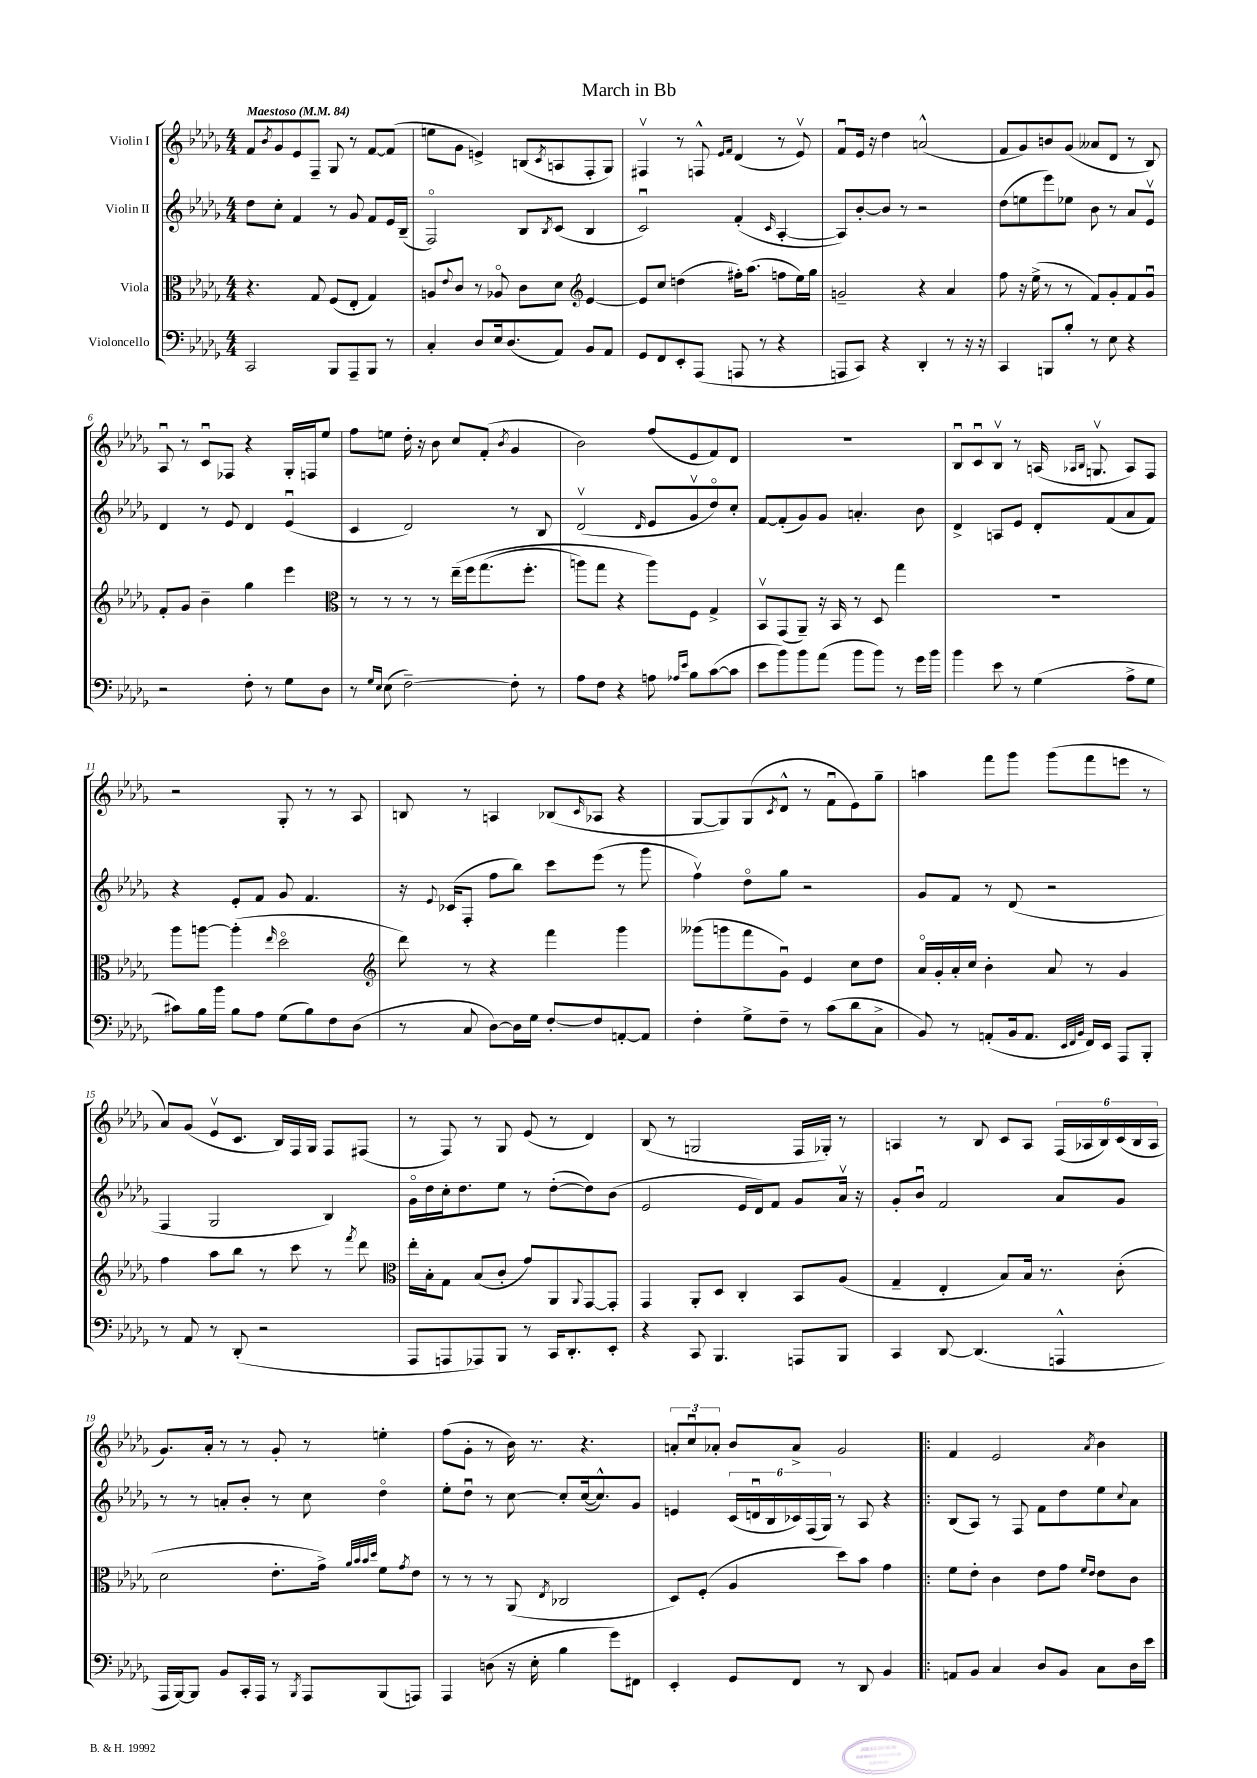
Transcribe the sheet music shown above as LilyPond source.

\header { title = "March in Bb" }
<<
\new StaffGroup <<
\new Staff = "s0" \with { instrumentName = "Violin I" } {
    \clef treble \key des \major \numericTimeSignature \time 4/4 \tempo "Maestoso" 4 = 84
    f'8 \acciaccatura { bes'8 } ges'8 ees'8 f8-- ges8 r8 f'8~ f'8( |
    e''8 ges'8 e'4->) b8( \acciaccatura { c'8 } a8 f8-. ges8) |
    fis4\upbow r8 f8-^ \grace { ees'16 f'16 } des'4( r8 ees'8\upbow) |
    f'8\downbow ees'16 r16 des''4 a'2-^( |
    f'8 ges'8) b'8 ges'8( aeses'8 des'8 r8 bes8) |
    aes8\downbow r8 c'8\downbow fes8 r4 ges16-. f16 ees''8 |
    f''8 e''8 des''16-. r16 bes'8 c''8 f'8-.( \acciaccatura { bes'8 } ges'4 |
    bes'2) f''8( ees'8 f'8) des'8 |
    R1 |
    bes8\downbow c'8\downbow bes8\upbow r8 a16( \grace { aes16 bes16 } g8.\upbow aes8) f8 |
    r2 ges8-. r8 r8 aes8 |
    b8 r8 a4 bes8( \grace { c'16 } aes8 r4 |
    ges8~ ges8) ges8( \acciaccatura { c'8 } des'8-^ r8 f'8\downbow ees'8) ges''8-- |
    a''4 f'''8 ges'''8 ges'''8( f'''8 e'''8 r8 |
    aes'8) ges'8( ees'8\upbow c'8. bes16) f16 ges16 f8 fis8( |
    r8 f8) r8 ges8 ees'8( r8 des'4) |
    bes8( r8 g2 f16 ges16-.) r8 |
    a4 r8 bes8 c'8 a8 \tuplet 6/4 { f16( aes16 bes16) c'16( bes16 aes16 } |
    ges'8.) aes'16-. r8 r8 ges'8-. r8 e''4-. |
    f''8( ges'8-. r8 bes'16) r8. r4. |
    \tuplet 3/2 { a'8-. c''8\downbow aes'8-. } bes'8 aes'8-> ges'2 |
    \bar ".|:" f'4 ees'2 \acciaccatura { aes'8 } bes'4 \bar "|." |
}
\new Staff = "s1" \with { instrumentName = "Violin II" } {
    \clef treble \key des \major \numericTimeSignature \time 4/4
    des''8 c''8-. f'4 r8 ges'8 f'8 ees'16 bes16--( |
    f2\flageolet) bes8 \acciaccatura { bes8 } c'8( bes4 |
    c'2\downbow) f'4-.( \grace { c'16 } aes4~-. |
    aes8) bes'8~-. bes'8 r8 r2 |
    des''8( e''8 ees'''8) ees''8 bes'8 r8 aes'8 ees'8\upbow |
    des'4 r8 ees'8 des'4 ees'4\downbow( |
    c'4 des'2) r8 bes8 |
    des'2\upbow( \grace { des'16 } ees'8 ges'8\upbow des''8\flageolet) c''8-. |
    f'8~ f'8-.( ges'8) ges'8 a'4.-. bes'8 |
    des'4-> a8 ees'8 des'8-. f'8( aes'8 f'8) |
    r4 ees'8-. f'8 ges'8 f'4. |
    r16 \appoggiatura { ees'8 } ces'16( f8-. f''8 bes''8) c'''8 ees'''8( r8 ges'''8 |
    f''4\upbow) des''8\flageolet ges''8 r2 |
    ges'8 f'8 r8 des'8( r2 |
    f4 ges2 bes4) |
    ges'16\flageolet des''16 c''16-. des''8. ees''8 r8 des''8~-.( des''8) bes'8( |
    ees'2 ees'16 des'16) f'8 ges'8 aes'16\upbow r16 |
    ges'8-. bes'8\downbow f'2 aes'8 ges'8 |
    r8 r8 a'8-. bes'8-. r8 c''8 des''4\flageolet |
    ees''8-. des''8\downbow r8 c''8~ c''8-. c''16~( c''8.-^) ges'8 |
    e'4 \tuplet 6/4 { c'16( d'16\downbow bes16 ces'16) f16( ges16) } r8 aes8 r4 |
    \bar ".|:" bes8( aes8) r8 f8 f'8 des''8 ees''8 \appoggiatura { c''8 } aes'8 \bar "|." |
}
\new Staff = "s2" \with { instrumentName = "Viola" } {
    \clef alto \key des \major \numericTimeSignature \time 4/4
    r4. ges8 f8( ees8-. ges4) |
    a8 \appoggiatura { ees'8 } c'8 r8 aes8\flageolet c'8 des'8 \clef treble ees'4~ |
    ees'8 c''8 d''4( fis''16-.) aes''8.( f''8 ees''16) ges''16 |
    g'2-- r4 aes'4 |
    f''8 r16 ees''16->( r8 r8 f'8) ges'8-. f'8 ges'8\downbow |
    f'8-. ges'8 bes'4-- ges''4 ees'''4 |
    \clef alto r8 r8 r8 r8 ees''16--\( f''16 ges''8.( f''8.-. |
    a''8) ges''8 r4 a''8\) f8 ges4-> |
    bes,8\upbow ges,8( aes,8--) r16 bes,16 r8 des8 ges''4 |
    R1 |
    aes''8 a''8~ a''4-.( \grace { ees''16 } des''2\flageolet |
    \clef treble des'''8) r8 r4 f'''4 ges'''4 |
    geses'''8( g'''8 f'''8 ges'8\downbow) ees'4 c''8 des''8 |
    aes'16\flageolet ges'16-. aes'16-. c''16 bes'4-. aes'8 r8 ges'4 |
    f''4 aes''8 bes''8 r8 c'''8 r8 \acciaccatura { f'''8 } des'''8 |
    \clef alto ees''16-. bes16-. ges8 bes8( c'8-. ges'8) aes,8 \appoggiatura { aes,8 } ges,8~ ges,8-. |
    ges,4 aes,8-. des8 c4-. bes,8 aes8( |
    ges4-- ees4-. bes8) bes16 r8. c'8-.( |
    des'2 ees'8.-. ges'16->) \grace { aes'32 bes'32 bes'32 des''32 } f'8 \acciaccatura { ges'8 } ees'8 |
    r8 r8 r8 aes,8( \acciaccatura { ees8 } ces2 |
    des8) f8-.( aes4 des''8) bes'8 ges'4 |
    \bar ".|:" f'8 ees'8-. c'4 ees'8 ges'8 \grace { f'16 ees'16 } ees'8 c'8 \bar "|." |
}
\new Staff = "s3" \with { instrumentName = "Violoncello" } {
    \clef bass \key des \major \numericTimeSignature \time 4/4
    c,2 bes,,8 aes,,8-- bes,,8 r8 |
    c4-. des8 ees16 des8.( aes,8) bes,8 aes,8 |
    ges,8 f,8 ees,8-. aes,,8( a,,8 r8 r4 |
    a,,8 c,8) r4 des,4-. r8 r16 r16 |
    c,4 b,,8 bes8-. r8 ees8 r4 |
    r2 f8-. r8 ges8 des8 |
    r8 \grace { ges16 ees16 } ees8( f2~--) f8-. r8 |
    aes8 f8 r4 a8 \grace { aes16 ees'16 } bes8 c'8~( c'8 |
    ees'8 bes'8) bes'8 aes'8( bes'8 bes'8) r8 ges'16 bes'16 |
    bes'4 ees'8 r8 ges4( aes8-> ges8 |
    cis'8) bes16 bes'16 bes8 aes8 ges8( bes8) f8 des8( |
    r8 c8 des8~) des16 ges16 f8~-. f8 a,8~-. a,8 |
    f4-. ges8-> f8-- r8 c'8( des'8 c8-> |
    bes,8) r8 a,8-.( bes,16 a,8. \grace { ees,32 f,32 bes,32 } f,16) ees,16 aes,,8 bes,,8-. |
    r8 aes,8 r8 des,8-.( r2 |
    aes,,8 a,,8 aes,,8) bes,,8 r8 c,16 des,8.-. ees,8-. |
    r4 c,8 bes,,4. a,,8 bes,,8 |
    c,4 des,8~ des,4.( a,,4-^ |
    aes,,16 bes,,16~) bes,,8 bes,8 c,16-. aes,,16 r8 \acciaccatura { bes,,8 } aes,,8 bes,,8( a,,8) |
    aes,,4 d8( r16 ees16-. bes4 ges'8) fis,8 |
    ees,4-. ges,8 f,8 r8 des,8 bes,4 |
    \bar ".|:" a,8 bes,8 c4 des8 bes,8 c8 des16 ees'16 \bar "|." |
}
>>
>>
